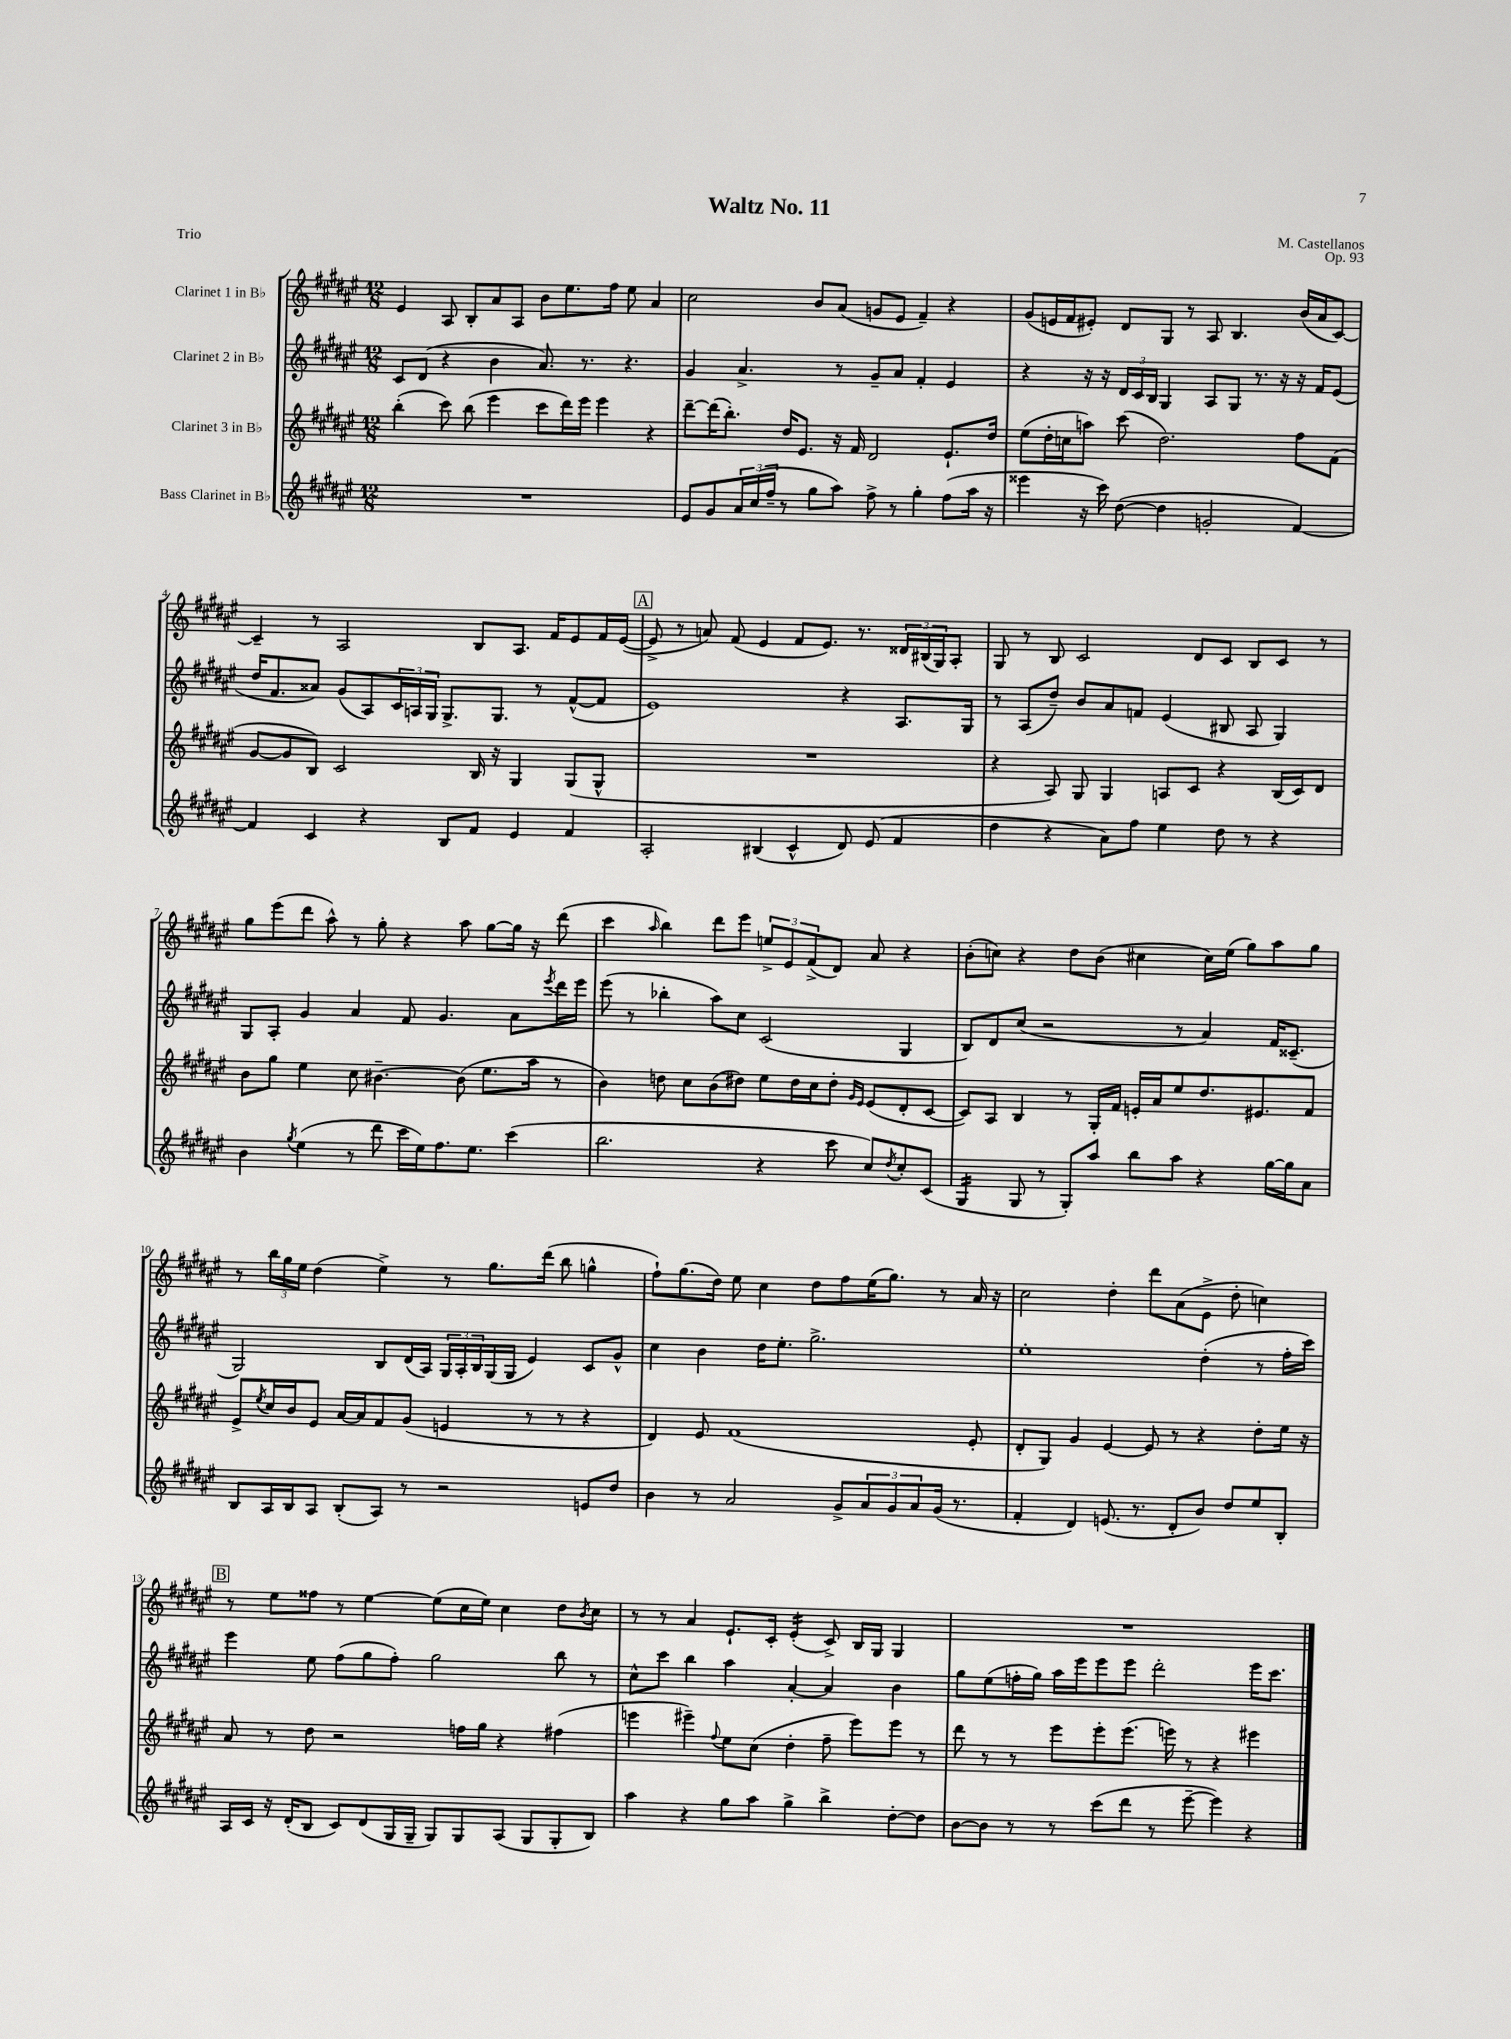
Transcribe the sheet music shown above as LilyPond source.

\header { title = "Waltz No. 11" composer = "M. Castellanos" opus = "Op. 93" piece = "Trio" }
<<
\new StaffGroup <<
\new Staff = "s0" \with { instrumentName = "Clarinet 1 in Bb" } {
    \clef treble \key fis \major \numericTimeSignature \time 12/8
    eis'4 ais8 b8-. ais'8 ais8 b'8 eis''8. fis''16 eis''8 ais'4 |
    cis''2 b'8 ais'8( g'8 eis'8 fis'4--) r4 |
    gis'8( e'16 fis'16 eis'8-.) dis'8 gis8 r8 ais8 b4. b'16( ais'16 cis'8~) |
    cis'4-- r8 ais2 b8 ais8. fis'16 eis'8 fis'16 eis'16~( |
    \mark \markup { \box "A" } eis'8-> r8 a'8) fis'8( eis'4 fis'8 eis'8.) r8. \tuplet 3/2 { disis'16 bis16( gis16) } ais8-. |
    gis8 r8 b8 cis'2 dis'8 cis'8 b8 cis'8 r8 |
    gis''8 eis'''8( dis'''8 ais''8-^) r8 gis''8-. r4 ais''8 gis''8~ gis''16 r16 dis'''8( |
    cis'''4 \grace { ais''16 } b''4) dis'''8 eis'''8 \tuplet 3/2 { e''8-> eis'8 fis'8->( } dis'8) ais'8 r4 |
    b'8-.( c''8) r4 dis''8 b'8( cis''4 cis''16) eis''16( gis''8) ais''8 gis''8 |
    r8 \tuplet 3/2 { b''16 gis''16 eis''16 } dis''4( eis''4->) r8 gis''8. dis'''16( b''8 g''4-^ |
    fis''8-!) gis''8.( dis''16) eis''8 cis''4 dis''8 fis''8 eis''16( gis''8.) r8 ais'16 r16 |
    cis''2 dis''4-. dis'''8 ais'8( eis'8-> dis''8-. c''4) |
    \mark \markup { \box "B" } r8 eis''8 fisis''8 r8 eis''4~ eis''8( cis''16 eis''16) cis''4 dis''8 \acciaccatura { b'8 } cis''8 |
    r8 r8 ais'4 eis'8.-! cis'16-. eis'4:16-.( cis'8->) b16 gis16 gis4 |
    R1. \bar "|." |
}
\new Staff = "s1" \with { instrumentName = "Clarinet 2 in Bb" } {
    \clef treble \key fis \major \numericTimeSignature \time 12/8
    cis'8 dis'8( r4 b'4 ais'8.) r8. r4. |
    gis'4 ais'4.-> r8 gis'8-- ais'8 fis'4-. eis'4 |
    r4 r16 r16 \tuplet 3/2 { dis'16 cis'16 b16 } gis4 ais8 gis8 r8. r16 r16 fis'16 eis'8( |
    dis''16 fis'8. aisis'8) gis'8( ais8) \tuplet 3/2 { cis'16 a16 gis16 } gis8.-> gis8. r8 fis'8~-^( fis'8 |
    \mark \markup { \box "A" } eis'1) r4 ais8. gis16 |
    r8 ais8( dis''8--) b'8 ais'8 f'8 eis'4( bis8 ais8 gis4) |
    gis8 ais8-. gis'4 ais'4 fis'8 gis'4. ais'8 \acciaccatura { eis'''8 } dis'''16 eis'''16 |
    eis'''8( r8 bes''4-. ais''8) cis''8 cis'2( gis4 |
    b8) dis'8 cis''8( r2 r8 ais'4) fis'16 cisis'8.--( |
    gis2) b8 dis'16( ais16) \tuplet 3/2 { gis16 ais16-. b16 } gis16( gis16 eis'4) cis'8 gis'8-^ |
    cis''4 b'4 dis''16 eis''8.-. gis''2.-> |
    eis''1-. dis''4-.( r8 fis''16-. cis'''16) |
    \mark \markup { \box "B" } eis'''4 eis''8 fis''8( gis''8 fis''8-.) gis''2 b''8 r8 |
    cis''8-^ cis'''8 b''4 ais''4 ais'4~-. ais'4 b'4 |
    gis''8 eis''8( f''16-. gis''16) ais''16 eis'''16 eis'''8 eis'''8 dis'''2-. eis'''16 cis'''8. \bar "|." |
}
\new Staff = "s2" \with { instrumentName = "Clarinet 3 in Bb" } {
    \clef treble \key fis \major \numericTimeSignature \time 12/8
    b''4-.( cis'''8) b''8( eis'''4 cis'''8 dis'''16) eis'''16 eis'''4 r4 |
    dis'''8~-- dis'''16( b''8.-.) dis''16 eis'8. r16 fis'16 dis'2 eis'8.-! dis''16 |
    eis''8( dis''16-. c''16 a''8) cis'''8( dis''2.) fis''8 fis'8( |
    gis'8~ gis'8 b8) cis'2 b16 r16 gis4 gis8( gis8-^ |
    \mark \markup { \box "A" } R1. |
    r4 ais8) gis8 gis4 a8 cis'8 r4 b16( cis'16) dis'8 |
    b'8 gis''8 eis''4 cis''8 bis'4.~-- bis'8( eis''8. ais''16 r8 |
    b'4) d''8 cis''8 b'8( dis''8) eis''8 dis''16 cis''16 dis''8-. \grace { gis'16 eis'16 } eis'8( dis'8-. cis'8~ |
    cis'8) ais8 b4 r8 gis16-. fis'16 e'16-. ais'16 eis''8 dis''8. eis'8. fis'8 |
    eis'8-> \acciaccatura { eis''8 } cis''16 b'16 eis'8 ais'16~ ais'16 fis'8 gis'8( e'4 r8 r8 r4 |
    dis'4) eis'8 fis'1( eis'8-. |
    dis'8-. gis8) gis'4 eis'4~ eis'8 r8 r4 dis''8-. eis''16 r16 |
    \mark \markup { \box "B" } ais'8 r8 dis''8 r2 f''16 gis''16 r4 fis''4( |
    e'''4 eis'''4--) \appoggiatura { fis''8 } eis''8 cis''8( dis''4-. fis''8-- eis'''8) eis'''8 r8 |
    dis'''8 r8 r8 eis'''8 eis'''8-. eis'''8.( e'''16) r8 r4 eis'''4 \bar "|." |
}
\new Staff = "s3" \with { instrumentName = "Bass Clarinet in Bb" } {
    \clef treble \key fis \major \numericTimeSignature \time 12/8
    R1. |
    eis'8 gis'8 \tuplet 3/2 { ais'16 cis''16( fis''16-- } r8 gis''8 ais''8) fis''8-> r8 gis''4-. fis''8( ais''16 r16 |
    eisis'''4 r16 cis'''16) dis''8~( dis''4 g'2-. fis'4~) |
    fis'4 cis'4 r4 b8 fis'8 eis'4 fis'4 |
    \mark \markup { \box "A" } ais2-. bis4( cis'4-^ dis'8) eis'8( fis'4 |
    dis''4 r4 ais'8) fis''8 eis''4 dis''8 r8 r4 |
    b'4 \acciaccatura { gis''8 } eis''4( r8 dis'''8 cis'''16 eis''16) fis''8. eis''8. cis'''4( |
    b''2. r4 cis'''8 cis''8) \acciaccatura { dis''8 } cis''8-. cis'8( |
    gis4:16 gis8 r8 gis8-.) ais''8 b''8 ais''8 r4 gis''16~ gis''16 ais'8 |
    b8 ais16 b16 ais8 b8-.( ais8) r8 r2 e'8 dis''8 |
    b'4 r8 ais'2 gis'8-> \tuplet 3/2 { ais'8 gis'8 ais'8 } gis'16( r8. |
    fis'4-. dis'4) e'8.( r8. dis'8-. b'8) dis''8 eis''8 b8-. |
    \mark \markup { \box "B" } ais16 cis'16 r16 dis'16-.( b8 cis'8) dis'8( gis16 gis16-- gis8) gis8 ais8( gis8 gis8-. b8) |
    ais''4 r4 gis''8 ais''8 gis''4-> b''4-> dis''8~-. dis''8 |
    b'8~ b'8 r8 r8 cis'''8( dis'''8 r8 eis'''8~-- eis'''4) r4 \bar "|." |
}
>>
>>
